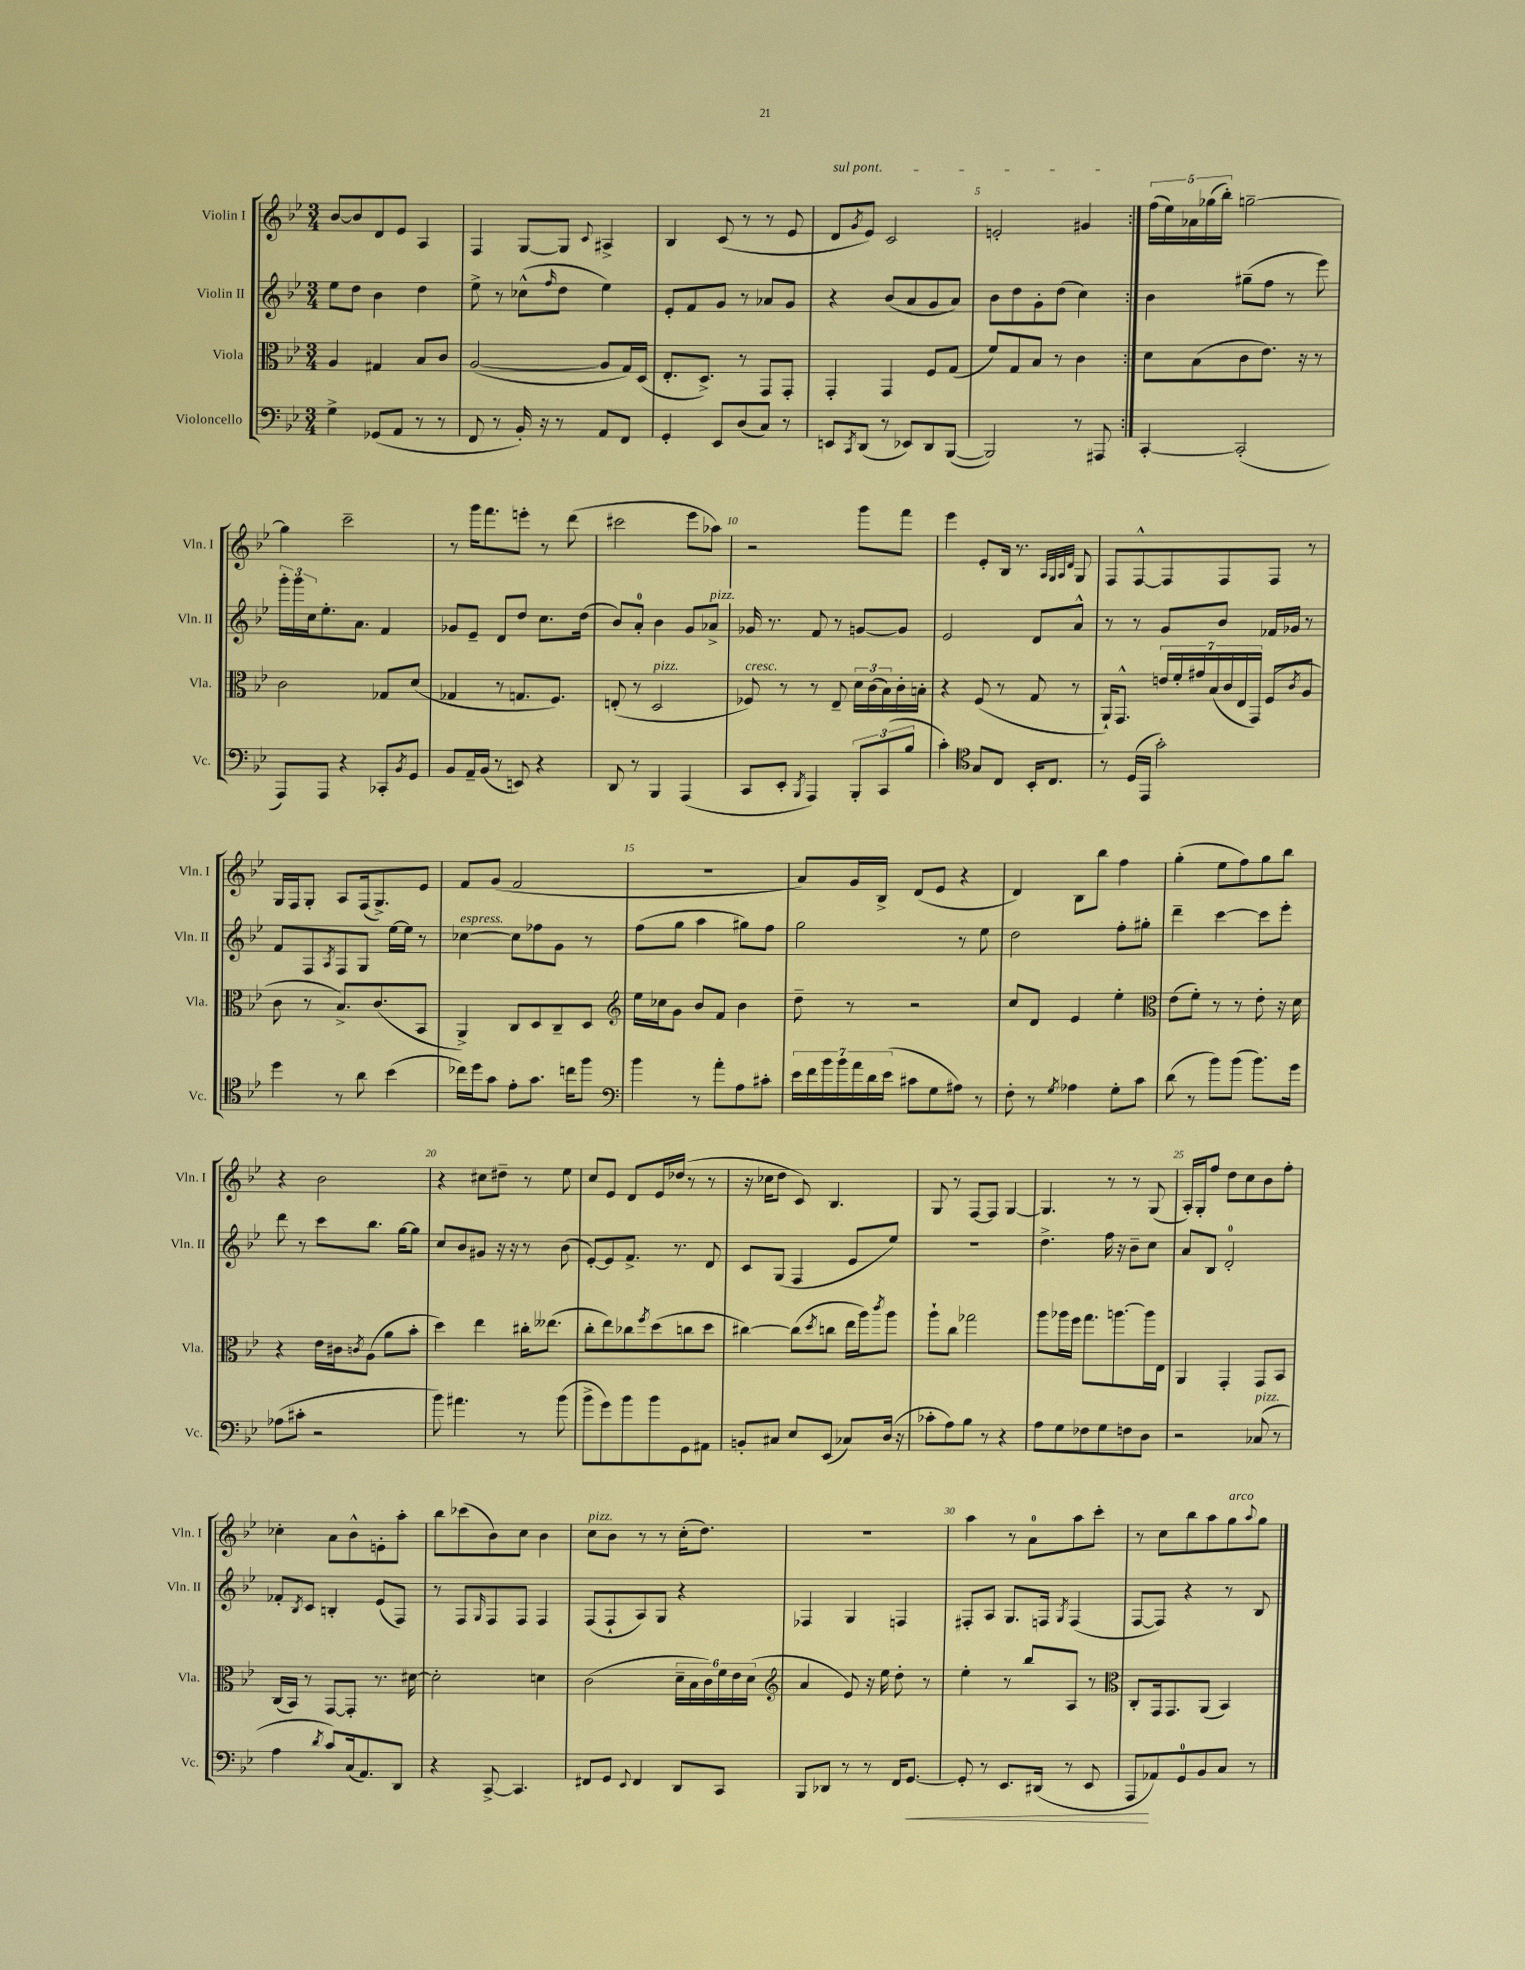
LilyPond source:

<<
\new StaffGroup <<
\new Staff = "s0" \with { instrumentName = "Violin I" shortInstrumentName = "Vln. I" } {
    \clef treble \key bes \major \numericTimeSignature \time 3/4
    \repeat volta 2 { bes'8~ bes'8 d'8 ees'8 a4 |
    f4 g8~ g8 \appoggiatura { c'8 } ais4-> |
    bes4 c'8( r8 r8 ees'8 |
    \once \override TextSpanner.bound-details.left.text = \markup { \italic "sul pont." } d'8\startTextSpan \acciaccatura { g'8 } ees'8) c'2 |
    e'2-. gis'4\stopTextSpan | }
    \tuplet 5/4 { f''16( ees''16) aes'16 ges''16( bes''16-.) } g''2~-- |
    g''4 c'''2-- |
    r8 g'''16 f'''8. e'''8-. r8 d'''8( |
    cis'''2 ees'''8 aes''8) |
    r2 g'''8 f'''8 |
    ees'''4 ees'8-. bes16 r8. \grace { a32 g32 a32 d'32 } g8 |
    f8 f8~-^ f8 f8 f8 r8 |
    g16 f16 g8-. a8 f16( g8.->) ees'8 |
    f'8 g'8( f'2 |
    R2. |
    a'8) g'16 bes16-> d'8( ees'8 r4 |
    d'4) bes8 bes''8 f''4 |
    g''4-.( ees''8 f''8) g''8 bes''8 |
    r4 bes'2 |
    r4 cis''8 dis''8-- r8 ees''8 |
    c''8 ees'8 d'8 ees'16 des''16( r8 r8 |
    r16 ces''16 d''8 c'8) bes4. |
    g8 r8 f8~ f8 g4~ |
    g4. r8 r8 g8( |
    a16-.) g16-. f''8 d''8 c''8 bes'8 f''8-. |
    ces''4-. a'8 bes'8-^ e'8-. a''8-. |
    bes''8 ces'''8( bes'8) c''8 bes'4 |
    c''8^\markup { \italic "pizz." } bes'8 r8 r8 c''16-.( d''8.) |
    R2. |
    a''4 r8 a'8-0 a''8 c'''8-. |
    r8 c''8 bes''8 a''8 g''8^\markup { \italic "arco" } \appoggiatura { a''8 } g''8 \bar "|." |
}
\new Staff = "s1" \with { instrumentName = "Violin II" shortInstrumentName = "Vln. II" } {
    \clef treble \key bes \major \numericTimeSignature \time 3/4
    \repeat volta 2 { ees''8 d''8 bes'4 d''4 |
    ees''8-> r8 ces''8-^( \grace { f''16 } d''8 ees''4) |
    ees'8-. f'8 g'8 r8 aes'8 g'8 |
    r4 bes'8( a'8 g'8 a'8) |
    bes'8 d''8 g'8-. d''8( c''4) | }
    bes'4 gis''8--( f''8 r8 ees'''8) |
    \tuplet 3/2 { g'''16-. g'''16 c''16 } ees''8.-. a'8. f'4 |
    ges'8 ees'8-- d'8 d''8 c''8. d''16( |
    bes'8) a'8-0-. bes'4 g'8 aes'8->^\markup { \italic "pizz." } |
    ges'16 r8. f'8 r8 g'8~ g'8 |
    ees'2 d'8 a'8-^ |
    r8 r8 g'8 bes'8 fes'16 ges'16 r8 |
    f'8 f8 \acciaccatura { a8 } f8 g8 ees''16~ ees''16 r8 |
    ces''4~^\markup { \italic "espress." } ces''8 fes''8 g'8 r8 |
    f''8( g''8 a''4 gis''8) f''8 |
    g''2 r8 ees''8 |
    d''2 f''8-. gis''8-. |
    d'''4-- c'''4~ c'''8 ees'''8-. |
    d'''8 r8 c'''8 bes''8. g''16~ g''8 |
    c''8 bes'8 gis'8 r16 r16 r8 bes'8( |
    ees'8~-.) ees'8 f'8.-> r8. d'8 |
    c'8 g8( f4 ees'8 ees''8) |
    R2. |
    d''4.-> f''16 r16 bes'8-- c''8 |
    a'8 bes8 d'2-0-. |
    fes'8-. \acciaccatura { bes8 } c'8 b4-. ees'8( f8) |
    r8 f8 \grace { g16 } f8 f8 f4 |
    f8( f8-! a8) g8 r4 |
    fes4 g4 f4 |
    fis8-. a8 g8. f16 \acciaccatura { g8 } f4( |
    f8~ f8) r4 r8 bes8 \bar "|." |
}
\new Staff = "s2" \with { instrumentName = "Viola" shortInstrumentName = "Vla." } {
    \clef alto \key bes \major \numericTimeSignature \time 3/4
    \repeat volta 2 { a4 gis4 bes8 c'8 |
    a2~( a8 g16) d16( |
    ees8.-. d8.->) r8 g,8 g,8-. |
    g,4-. g,4 f8 g8( |
    f'8) g8 bes8 r8 c'4 | }
    d'8 bes8( c'8 ees'8.) r16 r8 |
    c'2 ges8 d'8( |
    ges4 r8 g8. f8.) |
    e8-.( r8 d2^\markup { \italic "pizz." } |
    fes8^\markup { \italic "cresc." }) r8 r8 ees8-- \tuplet 3/2 { d'16 c'16( bes16) } c'16-. b16-. |
    r4 f8( r8 g8 r8 |
    a,16-!) g,8.-^ \tuplet 7/4 { e'16 f'16-. gis'16 bes16( c'16 ees16 g,16) } f8( \acciaccatura { c'8 } a8 |
    c'8 r8 bes8.->) c'8.( bes,8 |
    a,4->) c8 d8 c8-- d8 |
    \clef treble ees''16 ces''16 g'8 bes'8 f'8 bes'4 |
    d''8-- r8 r2 |
    c''8 d'8 ees'4 ees''4-. |
    \clef alto ees'8( f'8-.) r8 r8 ees'8-. r16 d'16 |
    r4 ees'16 cis'16 \acciaccatura { c'8 } a8( a'8 bes'8-. |
    d''4) ees''4 cis''16-. eeses''8.( |
    c''8-. ees''8) ces''8 \acciaccatura { f''8 } d''8( c''8 d''8 |
    cis''4~) cis''8( \acciaccatura { d''8 } c''8 ees''16 a''16) \acciaccatura { c'''8 } a''8 |
    a''8-! c''8 ges''2 |
    a''8 aes''16 f''16 g''8. a''8.~ a''16 ees16 |
    a,4 g,4-. g,8 bes,8 |
    c16( bes,16) r8 g,8~ g,8-. r8. dis'16~ |
    dis'2-. d'4 |
    c'2( \tuplet 6/4 { d'16-- bes16 c'16) f'16 ees'16 d'16( } |
    \clef treble a'4 ees'8) r16 ees''16 d''8-. r8 |
    ees''4-. r8 bes''8 a8 r8 |
    \clef alto c8-. g,16 g,8. a,8( bes,4) \bar "|." |
}
\new Staff = "s3" \with { instrumentName = "Violoncello" shortInstrumentName = "Vc." } {
    \clef bass \key bes \major \numericTimeSignature \time 3/4
    \repeat volta 2 { g4-> ges,8( a,8 r8 r8 |
    f,8 r8 bes,16-.) r16 r8 a,8 f,8 |
    g,4-. ees,8 d8( c8) r8 |
    e,8 \acciaccatura { c,8 } d,8( r8 ees,8) d,8 bes,,8~( |
    bes,,2) r8 ais,,8 | }
    c,4~-. c,2-.( |
    a,,8) a,,8 r4 ces,8-. \acciaccatura { bes,8 } g,8 |
    bes,8 a,16-- bes,16( r8 e,8) r4 |
    d,8 r8 bes,,4 a,,4( |
    c,8 ees,8-. \acciaccatura { bes,,8 } a,,4) \tuplet 3/2 { bes,,8-. c,8( bes8 } |
    c'4-.) \clef tenor g8 c8 bes,16-. c8. |
    r8 d16( ees,16 g'2-.) |
    d''4 r8 a'8 bes'4( |
    ces''16) d''16 g'8 ees'8-. g'8. c''16 f''8 |
    \clef bass bes'4 r8 a'8-. a8 cis'8-. |
    \tuplet 7/4 { ees'16 f'16 bes'16 bes'16 a'16 d'16 ees'16( } cis'8 g8 ais8) r8 |
    f8-. r8 \acciaccatura { g8 } aes4 g8-. c'8 |
    d'8( r8 bes'8) bes'8( bes'8.) g'16 |
    aes8( cis'8-. r2 |
    bes'8) ais'4. r8 bes'8( |
    bes'8-> g'8) bes'8 bes'8 g,8 ais,8 |
    b,8-. cis8 ees8 ees,8( ces8) d16( r16 |
    ces'8-. a8) bes8 r8 r4 |
    a8 g8 fes8 g8 f8 d8 |
    r2 ces8^\markup { \italic "pizz." }( r8 |
    a4 \acciaccatura { d'8 } c'8) c16( a,8.) d,8 |
    r4 c,8~-> c,4. |
    fis,8 g,8 \appoggiatura { ees,8 } fis,4 d,8 c,8 |
    bes,,8 des,8 r8 r8 f,16 g,8.~\< |
    g,8-. r8 ees,8. dis,16( r8 ees,8 |
    a,,8\! aes,8) g,8-0 bes,8 c8 r8 \bar "|." |
}
>>
>>
\layout { \context { \Score \override BarNumber.break-visibility = ##(#f #t #t) barNumberVisibility = #(every-nth-bar-number-visible 5) } }
